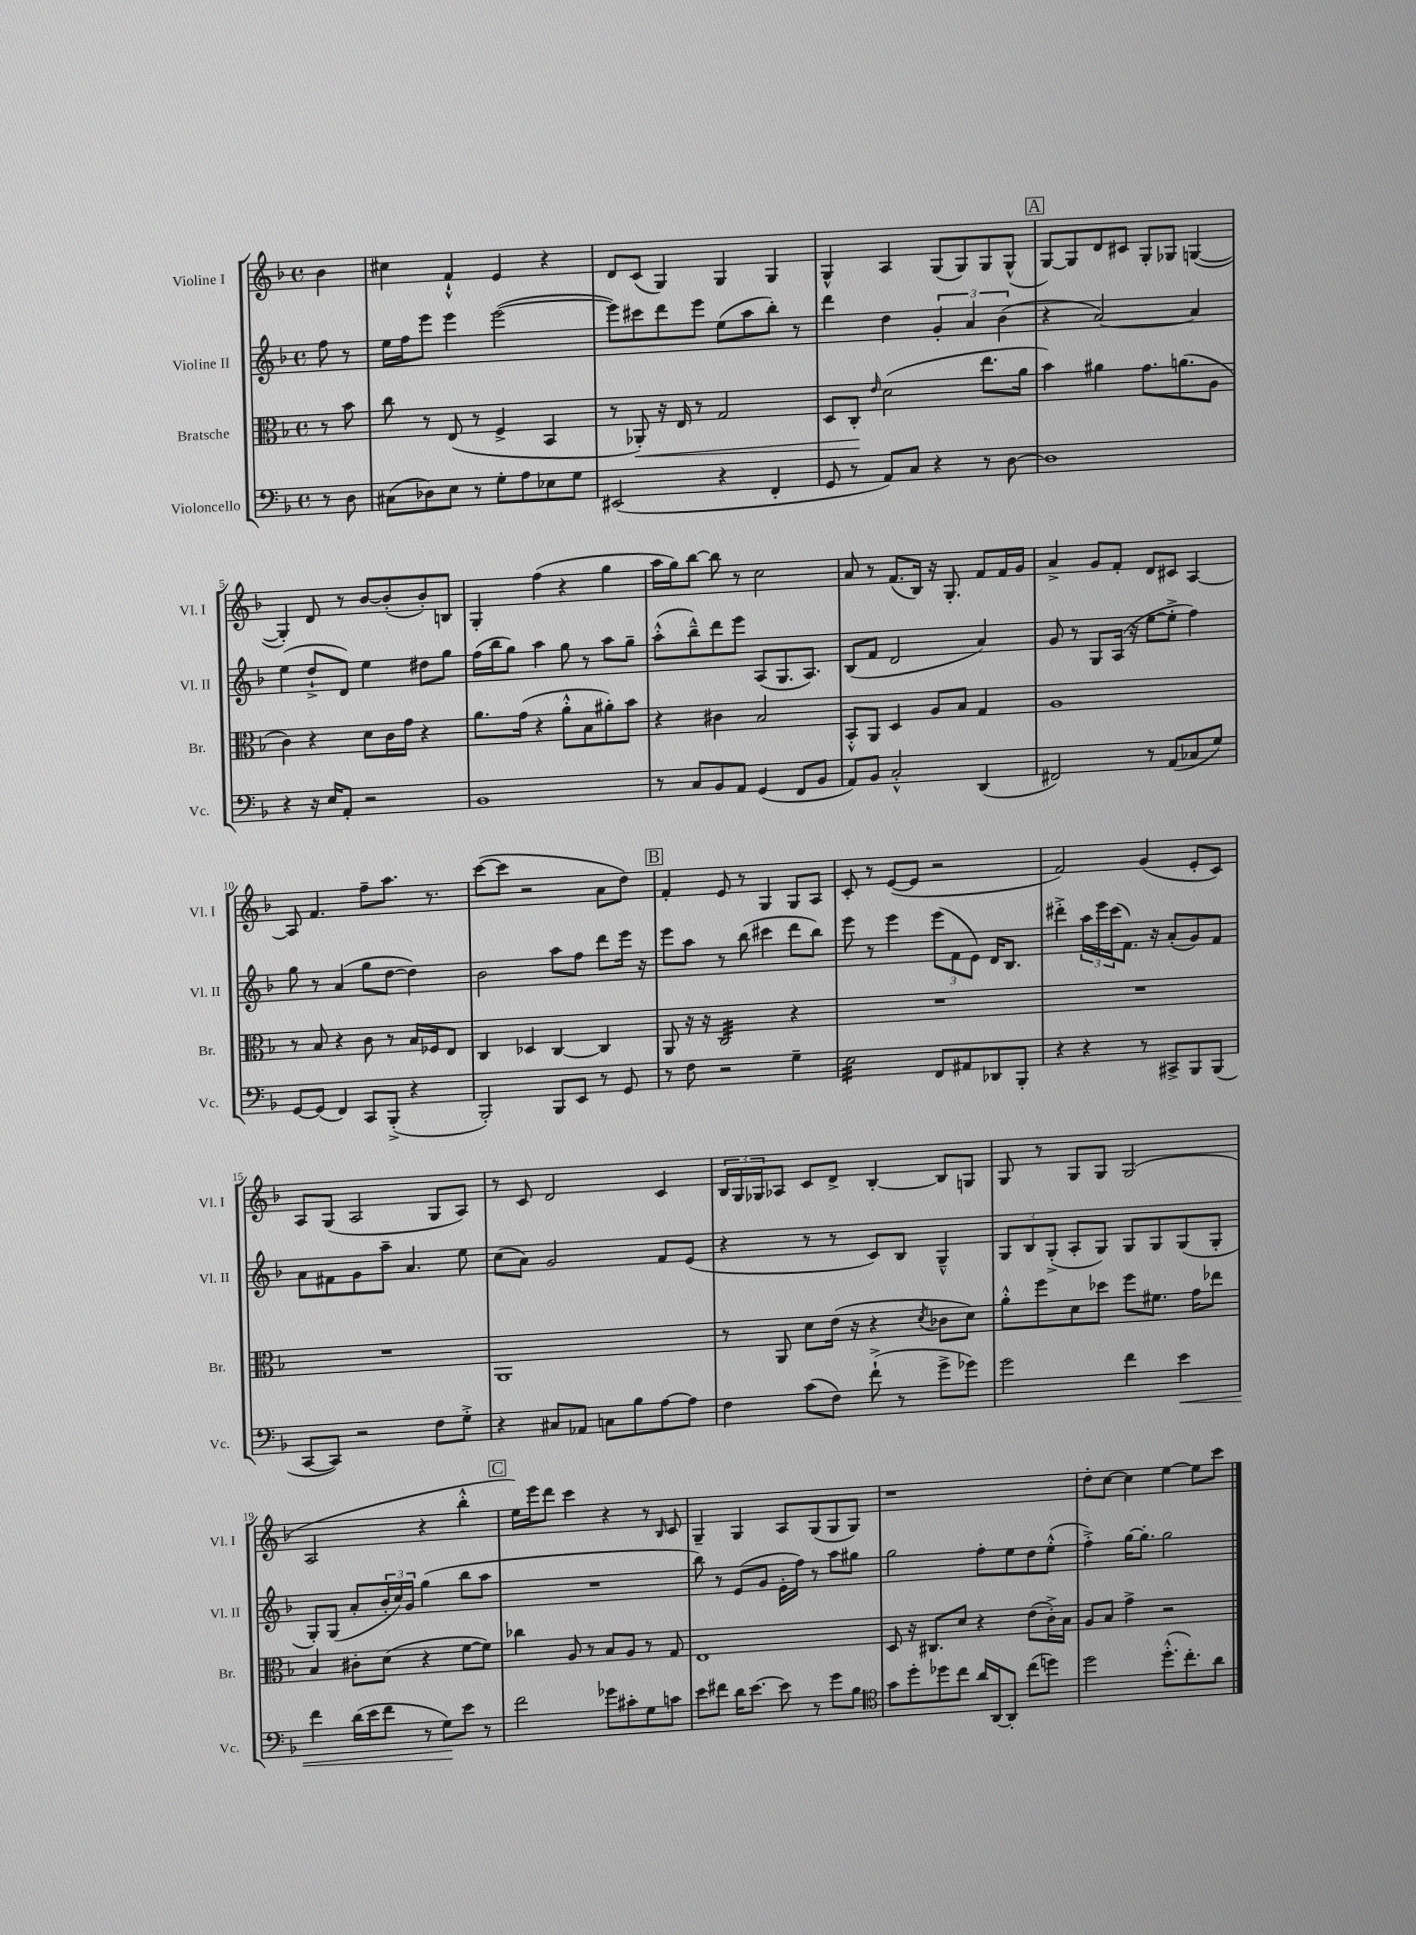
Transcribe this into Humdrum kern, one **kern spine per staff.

**kern	**kern	**kern	**kern
*staff4	*staff3	*staff2	*staff1
*clefF4	*clefC3	*clefG2	*clefG2
*k[b-]	*k[b-]	*k[b-]	*k[b-]
*M4/4	*M4/4	*M4/4	*M4/4
*met(c)	*met(c)	*met(c)	*met(c)
8r	8r	8ff	4b-
8D	8b-	8r	.
=	=	=	=
(8C#	8cc	16ee	4cc#
.	.	16ff	.
8D-)	8r	8eee	.
8E	(8E	4eee	4f`^^
8r	8r	.	.
8G'	4F^	([2eee	4e
8A	.	.	.
8E-	4BB-	.	4r
8G	.	.	.
=	=	=	=
(2EE#	8r	8eee])	8d
.	8AA-')	8ccc#	(8c
.	16r	8ddd	4G)
.	16E	.	.
.	8r	8eee	.
4r	2G	(8ee	4G
.	.	8aa	.
4FF'	.	8bb-')	4G
.	.	8r	.
=	=	=	=
8GG	8D	4ddd	4G^^
8r	8C'	.	.
.	16qqe	.	.
8AA)	(2d	4dd	4A
8C	.	.	.
4r	.	6g'	(8G
.	.	.	8G)
.	.	6a	.
8r	8.ee	.	8G
.	.	(6b-	.
[8D	.	.	(8G^^
.	16a	.	.
=	=	=	=
1D]	4b-)	4r	[8G)
.	.	.	8G]
.	4a#	[2a)	8d
.	.	.	8c#
.	8.g	.	8G'
.	.	.	8G-
.	(8.a	.	.
.	.	4a]	([4G
.	8A	.	.
=	=	=	=
4r	4c)	(4ee	4G'])
16r	4r	8dd`^	8d
16E	.	.	.
8AA'	.	8d)	8r
2r	8d	4ee	[8b-
.	16c	.	(8b-']
.	16g	.	.
.	4r	8dd#	8b-')
.	.	8gg	8B
=	=	=	=
1BB-	8.a	(16ff	4G'
.	.	16bb-	.
.	.	8gg)	.
.	(16g	.	.
.	4r	4aa	(4ff
.	8a'^^	8gg	4r
.	8B-	8r	.
.	8a#')	8aa	4gg
.	8b-	8gg~	.
=	=	=	=
8r	4r	(8aa'^^	16aa
.	.	.	16gg)
8C	.	8bb-~^^)	[8bb-
8BB-	4c#	8ddd	8bb-]
8AA	.	8eee	8r
(4GG	2B-	(8A	2cc
.	.	8.G	.
8FF	.	.	.
.	.	8.A)	.
8BB-	.	.	.
=	=	=	=
8AA)	8BB-'^^	(8B-	8a
8BB-	8AA	8f	8r
2C'^^	4D	2d	(8.f
.	.	.	16B-)
.	8A	.	16r
.	.	.	8.G'
.	8B-	.	.
(4DD	4G	4a)	8f
.	.	.	16f
.	.	.	16g
=	=	=	=
2FF#)	1A	8g	4a^
.	.	8r	.
.	.	8G	8g
.	.	(16A	8f'
.	.	16r	.
8r	.	[8ee	8d
(8AA	.	8ee'^]	8c#
8C-	.	4ff)	[4A
8G)	.	.	.
=	=	=	=
[8GG	8r	8gg	8A]
(8GG]	8B-	8r	4.f
4FF)	4r	(4a	.
8CC	8c	8gg	8ff~
(8BBB-'^	8r	[8dd	8.aa
4r	16B-	4dd])	.
.	16F-	.	8.r
.	8E	.	.
=	=	=	=
2BBB-')	4C	2b-	([8ccc
.	.	.	8ccc]
.	4D-	.	2r
8BBB-	[4C	8aa	.
8EE	.	8ff	.
8r	4C]	8ddd	8a
8GG	.	16eee	8dd)
.	.	16r	.
=	=	=	=
8r	8AA	8eee	4f'
8F	16r	8aa	.
.	16r	.	.
2r	2C	8r	8e
.	.	(8bb-	8r
.	.	4ccc#	4G
4G~	4r	8ddd	8G
.	.	8bb-)	8A
=	=	=	=
2E	1r	8eee	8c'
.	.	8r	8r
.	.	4eee	([8e
.	.	.	8e]
8FF	.	(12eee	2r
.	.	12f	.
8AA#	.	.	.
.	.	12e)	.
8DD-	.	16d	.
.	.	8.B-	.
8BBB-'	.	.	.
=	=	=	=
4r	1r	4ddd#'^	2f)
4r	.	24aa	.
.	.	24eee	.
.	.	(24ccc	.
.	.	8.f)	.
8r	.	.	(4g
.	.	16r	.
8CC#^	.	(8a'	.
8BBB-	.	8g)	8e'
(8BBB-	.	8f	8c)
=	=	=	=
[8CC	1r	8a	8A
8CC])	.	8f#	(8G
2r	.	8g	2A
.	.	8aa~	.
.	.	4.a	.
8F	.	.	8G
8G'^	.	8ee	8A)
=	=	=	=
4r	1AA	(8cc	8r
.	.	8a)	8c
8C#	.	2g	2d
8AA-	.	.	.
8C	.	.	.
8B-	.	.	.
[8A	.	8f	4c
8A]	.	(8e	.
=	=	=	=
4F	8r	4r	24B-
.	.	.	24G
.	.	.	24G-
.	8AA	.	8A-
(8c	8d	8r	8c
8F)	(16e	8r	8d^
.	16r	.	.
(8f`^	4r	8c)	[4B-'
8r	.	8B-	.
.	8qd	.	.
8g^	8c-	4G~^^	8B-]
8g-)	8d)	.	8G
=	=	=	=
2g	8a'^^	12G	8G
.	.	12B-	.
.	8ff	.	8r
.	.	(12G'^	.
.	8d	8A'	8G
.	8dd-	8G)	8G
4f	8ff	8G	(2G
.	8.f#	8G	.
4e	.	(8G	.
.	16g	.	.
.	8ee-	8G'	.
=	=	=	=
4f	4B-	8G')	2A
.	.	(8G	.
(16d	8c#'	8a'	.
16e	.	.	.
8f	(8d	24b-'	.
.	.	24cc)	.
.	.	24g	.
8r	4r	(4gg	4r
8G)	.	.	.
8e	[8f	8bb-	4bb-'^^
8r	8f])	8aa	.
=	=	=	=
2f	4cc-	1r	16ee)
.	.	.	16eee
.	.	.	8ddd
.	8A	.	4ccc
.	8r	.	.
8g-	8B-	.	4r
8c#'	8A	.	.
8G	8r	.	8r
.	.	.	16qqB-
8c	8G	.	8c
=	=	=	=
8e	1E	8bb-)	4G~
8f#	.	8r	.
16d	.	(8e	4G
[8.e	.	.	.
.	.	8g	.
8e]	.	16e'	8A
.	.	16ff)	.
8r	.	8r	(8G
8g	.	8aa	8G
8B-	.	8gg#	8G)
=	=	=	=
*clefC4	*	*	*
8g	8D	2gg	1r
8dd'	16r	.	.
.	8.C#	.	.
8dd-	.	.	.
8cc	8d	.	.
16a	4r	8ff'	.
[16AA	.	.	.
8AA']	.	8ee	.
(8cc	(8e	8dd	.
8dd)	16c'^)	(8ee'^^	.
.	16B-	.	.
=	=	=	=
2dd	8A	4ff'^)	8dd'
.	8B-	.	[8cc
.	4g^	[16gg	4cc]
.	.	8.gg']	.
(8.dd'^^	2r	2gg	[4ee
8.cc')	.	.	.
.	.	.	8ee]
8a	.	.	8ccc
==	==	==	==
*-	*-	*-	*-
